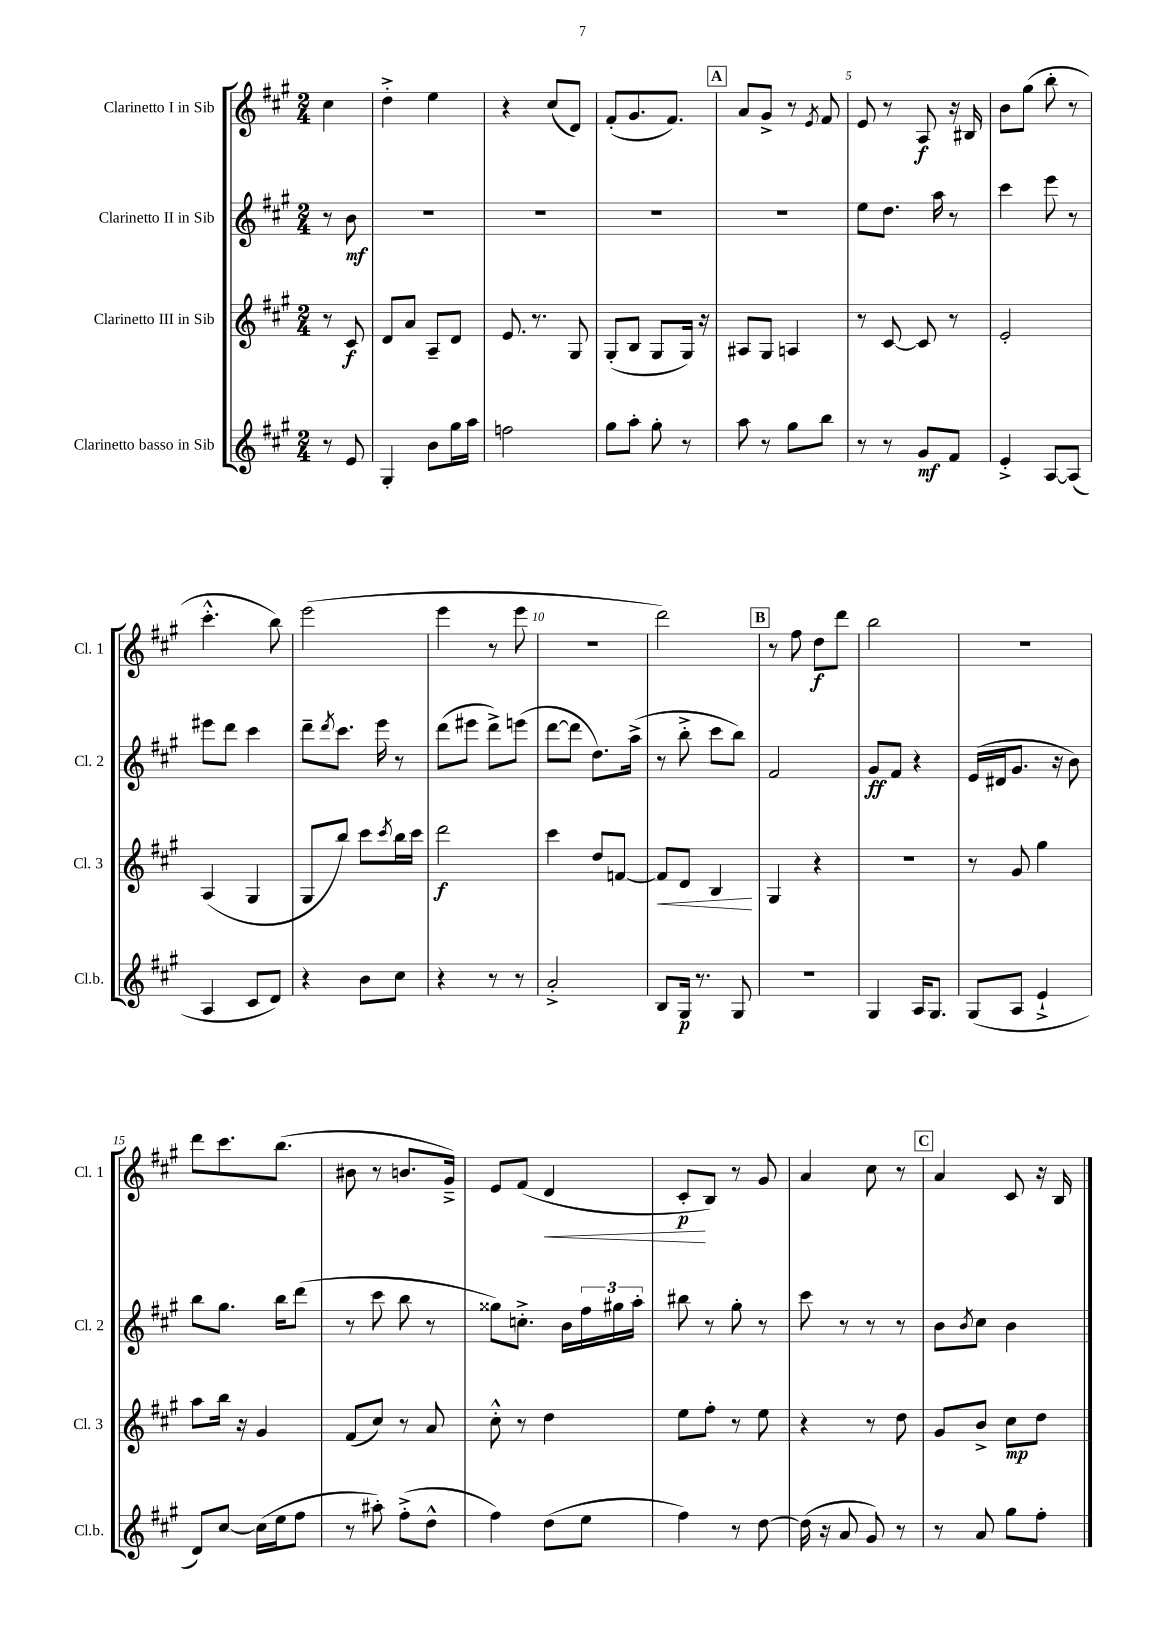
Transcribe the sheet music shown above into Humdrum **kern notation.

**kern	**kern	**kern	**kern
*staff4	*staff3	*staff2	*staff1
*clefG2	*clefG2	*clefG2	*clefG2
*k[f#c#g#]	*k[f#c#g#]	*k[f#c#g#]	*k[f#c#g#]
*M2/4	*M2/4	*M2/4	*M2/4
8r	8r	8r	4cc#
8e	8c#	8b	.
=	=	=	=
4G#'	8d	2r	4dd'^
.	8a	.	.
8b	8A~	.	4ee
16gg#	8d	.	.
16aa	.	.	.
=	=	=	=
2ff	8.e	2r	4r
.	8.r	.	.
.	.	.	(8cc#
.	8G#	.	8d)
=	=	=	=
8gg#	(8G#'	2r	(8f#'
8aa'	8B	.	8.g#
8gg#'	8G#	.	.
.	.	.	8.f#)
8r	16G#)	.	.
.	16r	.	.
=	=	=	=
8aa	8A#	2r	8a
8r	8G#	.	8g#^
8gg#	4A	.	8r
.	.	.	8qe
8bb	.	.	8f#
=	=	=	=
8r	8r	8ee	8e
8r	[8c#	8.dd	8r
8g#	8c#]	.	8A
.	.	16aa	.
8f#	8r	8r	16r
.	.	.	16B#
=	=	=	=
4e'^	2e'	4ccc#	8b
.	.	.	(8gg#
[8A	.	8eee	8bb'
(8A]	.	8r	8r
=	=	=	=
4A	(4A	8eee#	4.ccc#'^^
.	.	8ddd	.
8c#	4G#	4ccc#	.
8d)	.	.	8bb)
=	=	=	=
4r	8G#	8ddd~	(2eee
.	.	8qddd	.
.	8bb)	8.ccc#	.
8b	8ccc#	.	.
.	.	16eee	.
.	8qccc#	.	.
8cc#	16bb	8r	.
.	16ccc#	.	.
=	=	=	=
4r	2ddd	(8ddd	4eee
.	.	8eee#	.
8r	.	8ddd^)	8r
8r	.	(8eee	8eee
=	=	=	=
2a'^	4ccc#	[8ddd	2r
.	.	8ddd]	.
.	8dd	8.dd)	.
.	[8f	.	.
.	.	(16aa^	.
=	=	=	=
8B	8f]	8r	2ddd)
16G#	8d	8bb'^	.
8.r	.	.	.
.	4B	8ccc#	.
8G#	.	8bb)	.
=	=	=	=
2r	4G#	2f#	8r
.	.	.	8ff#
.	4r	.	8dd
.	.	.	8ddd
=	=	=	=
4G#	2r	8g#	2bb
.	.	8f#	.
16A	.	4r	.
8.G#	.	.	.
=	=	=	=
(8G#	8r	(16e	2r
.	.	16d#	.
8A	8g#	8.g#	.
4e`^	4gg#	.	.
.	.	16r	.
.	.	8b)	.
=	=	=	=
8d)	8aa	8bb	8ddd
[8cc#	16bb	8.gg#	8.ccc#
.	16r	.	.
(16cc#]	4g#	.	.
16ee	.	16bb	(8.bb
8ff#	.	(8ddd	.
=	=	=	=
8r	(8f#	8r	8b#
8aa#')	8cc#)	8ccc#	8r
(8ff#'^	8r	8bb	8.b
8dd^^	8a	8r	.
.	.	.	16g#~^)
=	=	=	=
4ff#)	8cc#'^^	8gg##)	8e
.	8r	8.cc'^	(8f#
(8dd	4dd	.	4d
.	.	16b	.
8ee	.	24ff#	.
.	.	24gg#	.
.	.	24aa'	.
=	=	=	=
4ff#)	8ee	8bb#	8c#'
.	8ff#'	8r	8B)
8r	8r	8gg#'	8r
[8dd	8ee	8r	8g#
=	=	=	=
(16dd]	4r	8ccc#	4a
16r	.	.	.
8a	.	8r	.
8g#)	8r	8r	8cc#
8r	8dd	8r	8r
=	=	=	=
8r	8g#	8b	4a
.	.	8qb	.
8a	8b^	8cc#	.
8gg#	8cc#	4b	8c#
8ff#'	8dd	.	16r
.	.	.	16B
==	==	==	==
*-	*-	*-	*-
